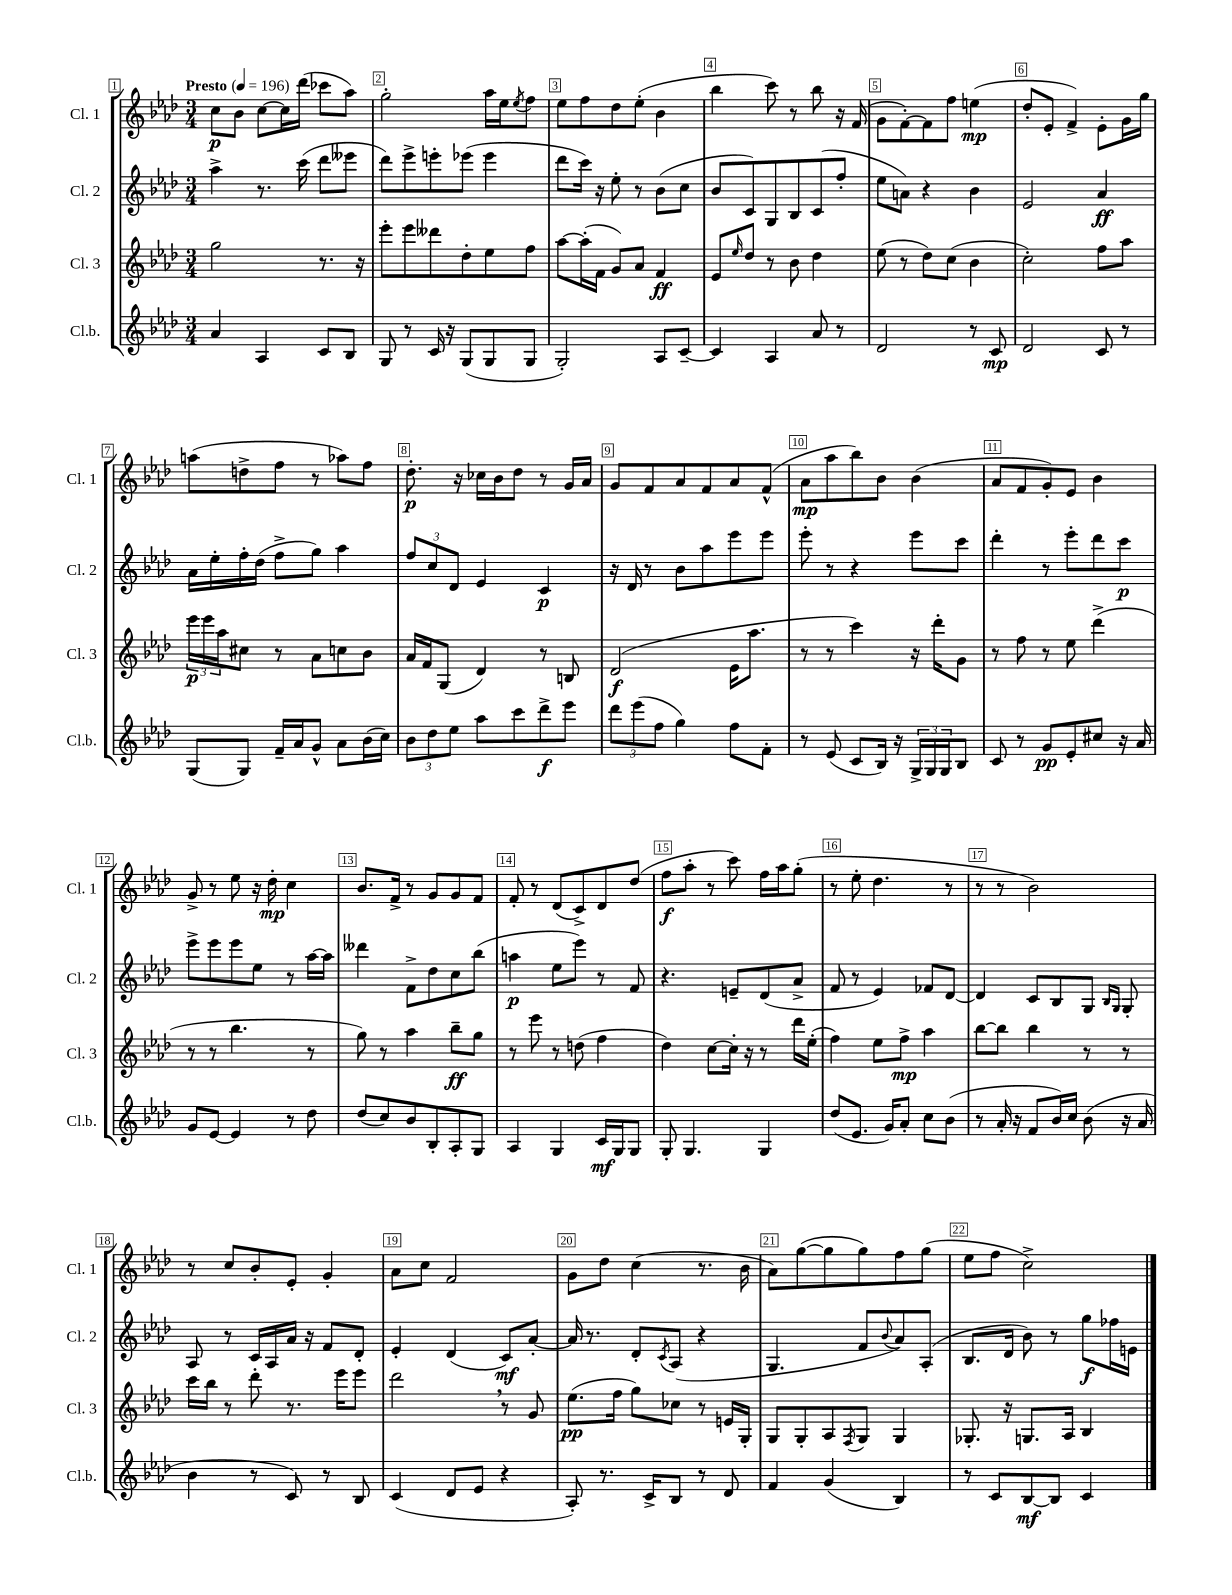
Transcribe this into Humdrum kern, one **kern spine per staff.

**kern	**dynam	**kern	**dynam	**kern	**dynam	**kern	**dynam
*part4	*part4	*part3	*part3	*part2	*part2	*part1	*part1
*staff4	*staff4	*staff3	*staff3	*staff2	*staff2	*staff1	*staff1
*I"Cl.b.	*	*I"Cl. 3	*	*I"Cl. 2	*	*I"Cl. 1	*
*I'Cl.b.	*	*I'Cl. 3	*	*I'Cl. 2	*	*I'Cl. 1	*
*clefG2	*	*clefG2	*	*clefG2	*	*clefG2	*
*k[b-e-a-d-]	*	*k[b-e-a-d-]	*	*k[b-e-a-d-]	*	*k[b-e-a-d-]	*
*M3/4	*	*M3/4	*	*M3/4	*	*M3/4	*
*MM196	*	*MM196	*	*MM196	*	*MM196	*
=1	=1	=1	=1	=1	=1	=1	=1
!	!	!	!	!	!	!LO:TX:a:B:t=Presto	!
4a-/	.	2gg\	.	4aa-^\	.	8cc\L	p
.	.	.	.	.	.	8b-\J	.
4A-/	.	.	.	8.r	.	[8cc\L	.
.	.	.	.	.	.	16cc\L]	.
.	.	.	.	(16ccc\	.	(16ddd-\JJ	.
8c/L	.	8.r	.	8ddd-\L	.	8ccc-X\L	.
8B-/J	.	.	.	8eee--X\J	.	8aa-\J)	.
.	.	16r	.	.	.	.	.
=2	=2	=2	=2	=2	=2	=2	=2
8G/	.	8eee-'\L	.	8ddd-\L)	.	2gg'\	.
8r	.	8eee-\	.	8eee-^\	.	.	.
16c/	.	8ddd--X\	.	8eeen'\	.	.	.
16r	.	.	.	.	.	.	.
(8G/L	.	8dd-'\	.	(8eee-X\J	.	.	.
8G/	.	8ee-\	.	4eee-\	.	16aa-\LL	.
.	.	.	.	.	.	16ee-\J	.
.	.	.	.	.	.	8qee-/	.
8G/J	.	8ff\J	.	.	.	8ff\J	.
=3	=3	=3	=3	=3	=3	=3	=3
2G'/)	.	[8aa-\L	.	8ddd-\L	.	8ee-\L	.
.	.	(16aa-'\L]	.	16ccc\Jk)	.	8ff\	.
.	.	16f\JJ	.	16r	.	.	.
.	.	8g/L)	.	8ee-'\	.	8dd-\	.
.	.	8a-/J	.	8r	.	(8ee-'\J	.
8A-/L	.	4f/	ff	(8b-\L	.	4b-\	.
[8c~/J	.	.	.	8cc\J	.	.	.
=4	=4	=4	=4	=4	=4	=4	=4
4c/]	.	8e-/L	.	8b-/L	.	4bb-\	.
.	.	16qqee-/	.	.	.	.	.
.	.	8dd-/J	.	8c/)	.	.	.
4A-/	.	8r	.	8G/	.	8ccc\)	.
.	.	8b-\	.	8B-/	.	8r	.
8a-/	.	4dd-\	.	(8c/	.	8bb-\	.
8r	.	.	.	8ff'/J	.	16r	.
.	.	.	.	.	.	(16f/	.
=5	=5	=5	=5	=5	=5	=5	=5
2d-/	.	(8ee-\	.	8ee-\L	.	8g\L	.
.	.	8r	.	8an\J)	.	[8f'\)	.
.	.	8dd-\L)	.	4r	.	8f\]	.
.	.	(8cc\J	.	.	.	8ff\J	.
8r	.	4b-\	.	4b-\	.	(4een\	mp
8c/	mp	.	.	.	.	.	.
=6	=6	=6	=6	=6	=6	=6	=6
2d-/	.	2cc'\)	.	2e-/	.	8dd-'/L	.
.	.	.	.	.	.	8e-'/J	.
.	.	.	.	.	.	4f^/)	.
8c/	.	8ff\L	.	4a-/	ff	8e-'\L	.
8r	.	8aa-\J	.	.	.	16g\L	.
.	.	.	.	.	.	16gg\JJ	.
!!LO:LB:g=z
=7	=7	=7	=7	=7	=7	=7	=7
(8G/L	.	24eee-\LL	p	16a-\LL	.	(8aan\L	.
.	.	24eee-\	.	.	.	.	.
.	.	.	.	16ee-'\	.	.	.
.	.	24aa-\J	.	.	.	.	.
8G/J)	.	8cc#X\J	.	16ff'\	.	8ddn^\	.
.	.	.	.	(16dd-\JJ	.	.	.
16f~/LL	.	8r	.	8ff^\L	.	8ff\J	.
16a-/J	.	.	.	.	.	.	.
8g^^/J	.	8a-\L	.	8gg\J)	.	8r	.
8a-\L	.	8ccn\	.	4aa-\	.	8aa-X\L)	.
(16b-\L	.	8b-\J	.	.	.	8ff\J	.
16cc\JJ)	.	.	.	.	.	.	.
=8	=8	=8	=8	=8	=8	=8	=8
12b-\L	.	16a-/LL	.	12ff/L	.	8.dd-'\	p
.	.	16f/J	.	.	.	.	.
12dd-\	.	.	.	12cc/	.	.	.
.	.	(8G/J	.	.	.	.	.
12ee-\J	.	.	.	12d-/J	.	.	.
.	.	.	.	.	.	16r	.
8aa-\L	.	4d-/)	.	4e-/	.	16cc-X\LL	.
.	.	.	.	.	.	16b-\J	.
8ccc\	.	.	.	.	.	8dd-\J	.
8ddd-^\	f	8r	.	4c/	p	8r	.
8eee-\J	.	8Bn/	.	.	.	16g/LL	.
.	.	.	.	.	.	16a-/JJ	.
=9	=9	=9	=9	=9	=9	=9	=9
12ddd-\L	.	(2d-/	f	16r	.	8g/L	.
.	.	.	.	16d-/	.	.	.
(12eee-\	.	.	.	.	.	.	.
.	.	.	.	8r	.	8f/	.
12ff\J	.	.	.	.	.	.	.
4gg\)	.	.	.	8b-\L	.	8a-/	.
.	.	.	.	8aa-\	.	8f/	.
8ff\L	.	16e-\KL	.	8eee-\	.	8a-/	.
.	.	8.aa-\J	.	.	.	.	.
8f'\J	.	.	.	8eee-\J	.	(8f^^/J	.
=10	=10	=10	=10	=10	=10	=10	=10
8r	.	8r	.	8eee-'\	.	8a-\L	mp
(8e-/	.	8r	.	8r	.	8aa-\	.
8c/L	.	4ccc\)	.	4r	.	8bb-\)	.
16B-/Jk)	.	.	.	.	.	8b-\J	.
16r	.	.	.	.	.	.	.
24G^/LL	.	16r	.	8eee-\L	.	(4b-\	.
24G/	.	.	.	.	.	.	.
.	.	16ddd-'\KL	.	.	.	.	.
24G/J	.	.	.	.	.	.	.
8B-/J	.	8g\J	.	8ccc\J	.	.	.
=11	=11	=11	=11	=11	=11	=11	=11
8c/	.	8r	.	4ddd-'\	.	8a-/L	.
8r	.	8ff\	.	.	.	8f/	.
8g/L	pp	8r	.	8r	.	8g'/)	.
8e-'/	.	8ee-\	.	8eee-'\L	.	8e-/J	.
8cc#X/J	.	(4ddd-^\	.	8ddd-\	.	4b-\	.
16r	.	.	.	8ccc\J	p	.	.
16a-/	.	.	.	.	.	.	.
!!LO:LB:g=z
=12	=12	=12	=12	=12	=12	=12	=12
8g/L	.	8r	.	8eee-^\L	.	8g^/	.
[8e-/J	.	8r	.	8eee-\	.	8r	.
4e-/]	.	4.bb-\	.	8eee-\	.	8ee-\	.
.	.	.	.	8ee-\J	.	16r	.
.	.	.	.	.	.	16dd-'\	mp
8r	.	.	.	8r	.	4cc\	.
8dd-\	.	8r	.	[16aa-\LL	.	.	.
.	.	.	.	16aa-\JJ]	.	.	.
=13	=13	=13	=13	=13	=13	=13	=13
(8dd-/L	.	8gg\)	.	4ddd--X\	.	8.b-/L	.
8cc/)	.	8r	.	.	.	.	.
.	.	.	.	.	.	16f^/Jk	.
8b-/	.	4aa-\	.	8f^\L	.	8r	.
8B-'/	.	.	.	8dd-\	.	8g/L	.
8A-'/	.	8bb-~\L	ff	8cc\	.	8g/	.
8G/J	.	8gg\J	.	(8bb-\J	.	8f/J	.
=14	=14	=14	=14	=14	=14	=14	=14
4A-/	.	8r	.	4aan\	p	8f'/	.
.	.	8eee-\	.	.	.	8r	.
4G/	.	8r	.	8ee-\L	.	(8d-/L	.
.	.	(8ddn\	.	8eee-\J)	.	8c^/)	.
16c/LL	mf	4ff\	.	8r	.	8d-/	.
16G/J	.	.	.	.	.	.	.
8G/J	.	.	.	8f/	.	(8dd-/J	.
=15	=15	=15	=15	=15	=15	=15	=15
8G'/	.	4dd-\)	.	4.r	.	8ff\L	f
4.G/	.	.	.	.	.	8aa-'\J	.
.	.	[8cc\L	.	.	.	8r	.
.	.	16cc'\Jk]	.	8en~/L	.	8ccc\)	.
.	.	16r	.	.	.	.	.
4G/	.	8r	.	(8d-/	.	16ff\LL	.
.	.	.	.	.	.	16aa-\J	.
.	.	16ddd-\LL	.	8a-^/J	.	(8gg'\J	.
.	.	(16ee-'\JJ	.	.	.	.	.
=16	=16	=16	=16	=16	=16	=16	=16
(8dd-/L	.	4ff\)	.	8f/	.	8r	.
8.e-/J	.	.	.	8r	.	8ee-'\	.
.	.	8ee-\L	.	4e-/)	.	4.dd-\	.
16g/KL)	.	.	.	.	.	.	.
8a-'/J	.	8ff^\J	mp	.	.	.	.
8cc\L	.	4aa-\	.	8f-X/L	.	.	.
(8b-\J	.	.	.	[8d-/J	.	8r	.
=17	=17	=17	=17	=17	=17	=17	=17
8r	.	[8bb-\L	.	4d-/]	.	8r	.
16a-'/	.	8bb-\J]	.	.	.	8r	.
16r	.	.	.	.	.	.	.
8f/L	.	4bb-\	.	8c/L	.	2b-\)	.
16b-/L)	.	.	.	8B-/	.	.	.
16cc/JJ	.	.	.	.	.	.	.
(8b-\	.	8r	.	8G/J	.	.	.
.	.	.	.	16qqB-/LL	.	.	.
.	.	.	.	16qqG/JJ	.	.	.
16r	.	8r	.	8G'/	.	.	.
16a-/	.	.	.	.	.	.	.
!!LO:LB:g=z
=18	=18	=18	=18	=18	=18	=18	=18
4b-\	.	16ccc\LL	.	8A-/	.	8r	.
.	.	16bb-\JJ	.	.	.	.	.
.	.	8r	.	8r	.	8cc/L	.
8r	.	8ddd-'\	.	16c/LL	.	8b-'/	.
.	.	.	.	16A-/	.	.	.
8c/)	.	8.r	.	16a-/JJ	.	8e-'/J	.
.	.	.	.	16r	.	.	.
8r	.	.	.	8f/L	.	4g'/	.
.	.	16eee-\KL	.	.	.	.	.
8B-/	.	8eee-\J	.	8d-'/J	.	.	.
=19	=19	=19	=19	=19	=19	=19	=19
(4c/	.	2ddd-,\	.	4e-'/	.	8a-\L	.
.	.	.	.	.	.	8cc\J	.
8d-/L	.	.	.	(4d-/	.	2f/	.
8e-/J	.	.	.	.	.	.	.
4r	.	8r	.	8c/L)	mf	.	.
.	.	8g/	.	[8a-'/J	.	.	.
=20	=20	=20	=20	=20	=20	=20	=20
8A-'/)	.	(8.ee-\L	pp	16a-/]	.	8g\L	.
.	.	.	.	8.r	.	.	.
8.r	.	.	.	.	.	8dd-\J	.
.	.	16ff\Jk	.	.	.	.	.
.	.	8gg\L)	.	8d-'/L	.	(4cc\	.
16c^/KL	.	.	.	.	.	.	.
.	.	.	.	8qc/	.	.	.
8B-/J	.	8cc-X\J	.	(8A-/J	.	.	.
8r	.	8r	.	4r	.	8.r	.
8d-/	.	16en/LL	.	.	.	.	.
.	.	16G'/JJ	.	.	.	16b-\	.
=21	=21	=21	=21	=21	=21	=21	=21
4f/	.	8G/L	.	4.G/	.	8a-\L)	.
.	.	8G'/	.	.	.	([8gg\	.
(4g/	.	8A-/	.	.	.	8gg\]	.
.	.	8qF/	.	.	.	.	.
.	.	8G/J	.	8f/L	.	8gg\)	.
.	.	.	.	8qqb-/	.	.	.
4B-/)	.	4G/	.	8a-/)	.	8ff\	.
.	.	.	.	(8A-'/J	.	(8gg\J	.
=22	=22	=22	=22	=22	=22	=22	=22
8r	.	8.G-X'/	.	8.B-/L	.	8ee-\L	.
8c/L	.	.	.	.	.	8ff\J	.
.	.	16r	.	16d-/Jk	.	.	.
[8B-/	mf	8.Gn/L	.	8b-\)	.	2cc^\)	.
8B-/J]	.	.	.	8r	.	.	.
.	.	16A-/Jk	.	.	.	.	.
4c/	.	4B-/	.	8gg\L	f	.	.
.	.	.	.	16ff-X\L	.	.	.
.	.	.	.	16en\JJ	.	.	.
==	==	==	==	==	==	==	==
*-	*-	*-	*-	*-	*-	*-	*-
